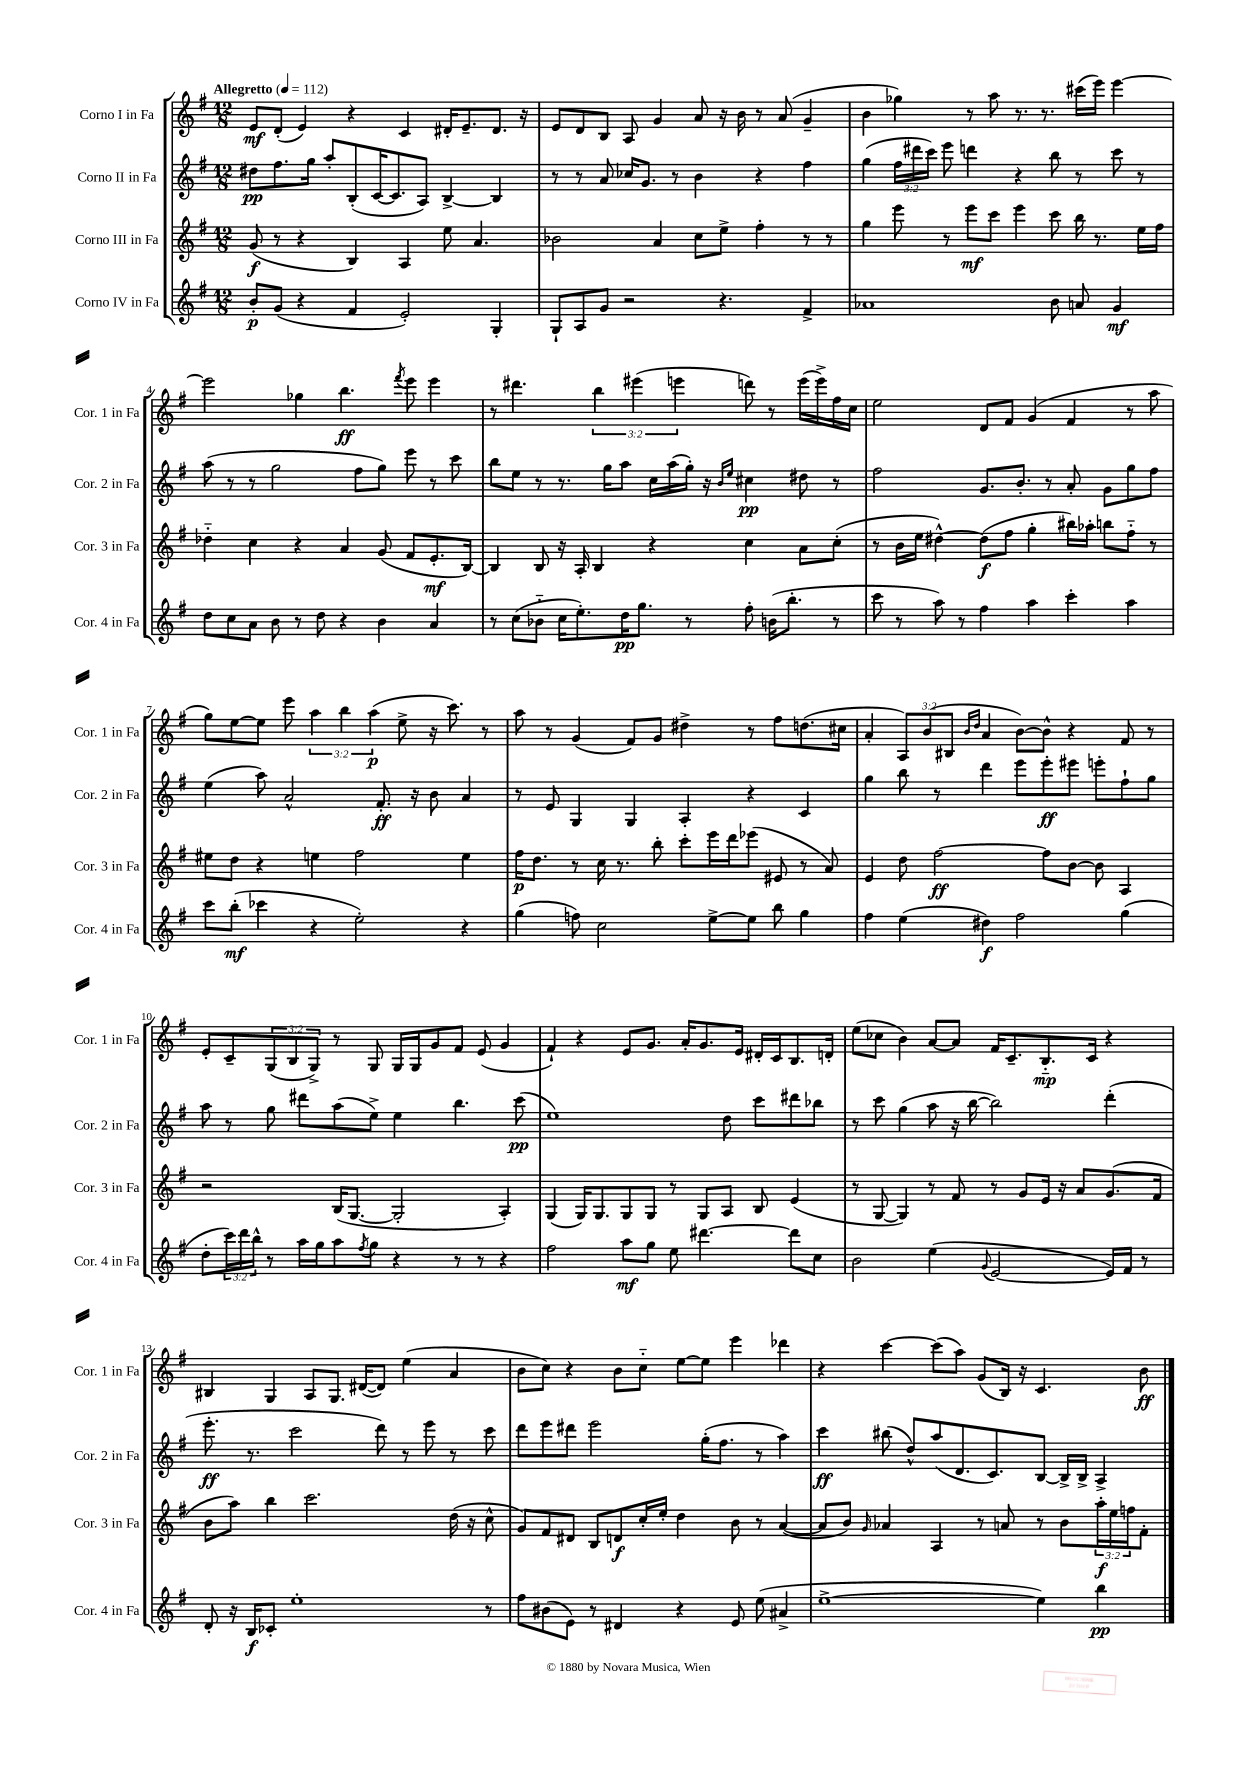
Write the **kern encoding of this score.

**kern	**dynam	**kern	**dynam	**kern	**dynam	**kern	**dynam
*part4	*part4	*part3	*part3	*part2	*part2	*part1	*part1
*staff4	*staff4	*staff3	*staff3	*staff2	*staff2	*staff1	*staff1
*I"Corno IV in Fa	*	*I"Corno III in Fa	*	*I"Corno II in Fa	*	*I"Corno I in Fa	*
*I'Cor. 4 in Fa	*	*I'Cor. 3 in Fa	*	*I'Cor. 2 in Fa	*	*I'Cor. 1 in Fa	*
*clefG2	*	*clefG2	*	*clefG2	*	*clefG2	*
*k[f#]	*	*k[f#]	*	*k[f#]	*	*k[f#]	*
*M12/8	*	*M12/8	*	*M12/8	*	*M12/8	*
*MM112	*	*MM112	*	*MM112	*	*MM112	*
=1	=1	=1	=1	=1	=1	=1	=1
!	!	!	!	!	!	!LO:TX:a:B:t=Allegretto	!
8b'/L	p	(8g/	f	8dd#X\L	pp	8e/L	mf
(8g/J	.	8r	.	8.ff#\	.	(8d'/J	.
4r	.	4r	.	.	.	4e/)	.
.	.	.	.	16gg\Jk	.	.	.
.	.	.	.	8aa'/L	.	.	.
4f#/	.	4B/)	.	(8B'/	.	4r	.
.	.	.	.	[16c/K	.	.	.
.	.	.	.	8.c/]	.	.	.
2e'/)	.	4A/	.	.	.	4c/	.
.	.	.	.	8A/J)	.	.	.
.	.	8ee\	.	[4B^/	.	16d#X'/KL	.
.	.	.	.	.	.	8.e~/	.
.	.	4.a/	.	.	.	.	.
4G'/	.	.	.	4B/]	.	8.d#/J	.
.	.	.	.	.	.	16r	.
=2	=2	=2	=2	=2	=2	=2	=2
8G`/L	.	2b-X\	.	8r	.	8e/L	.
8A/	.	.	.	8r	.	8d/	.
8g/J	.	.	.	8a/	.	8B/J	.
2r	.	.	.	16cc-X/KL	.	8A/	.
.	.	.	.	8.g/J	.	.	.
.	.	4a/	.	.	.	4g/	.
.	.	.	.	8r	.	.	.
.	.	8cc\L	.	4b\	.	8a/	.
4.r	.	8ee^\J	.	.	.	16r	.
.	.	.	.	.	.	16b\	.
.	.	4ff#'\	.	4r	.	8r	.
.	.	.	.	.	.	(8a/	.
4f#^/	.	8r	.	4ff#\	.	4g~/	.
.	.	8r	.	.	.	.	.
=3	=3	=3	=3	=3	=3	=3	=3
1a-X	.	4gg\	.	(4gg\	.	4b\	.
.	.	8eee\	.	24ff#\LL	.	4gg-X\)	.
.	.	.	.	24ddd#X\	.	.	.
.	.	.	.	24ccc\JJ)	.	.	.
.	.	8r	.	8eee\	.	.	.
.	.	8eee\L	mf	4dddn\	.	8r	.
.	.	8ccc\J	.	.	.	8aa\	.
.	.	4eee\	.	4r	.	8.r	.
.	.	.	.	.	.	8.r	.
8b\	.	8ccc\	.	8bb\	.	.	.
8an/	.	16bb\	.	8r	.	(16ccc#X\LL	.
.	.	8.r	.	.	.	16eee\JJ)	.
4g/	mf	.	.	8ccc\	.	[4eee\	.
.	.	16ee\LL	.	8r	.	.	.
.	.	16ff#\JJ	.	.	.	.	.
!!LO:LB:g=z
=4	=4	=4	=4	=4	=4	=4	=4
8dd\L	.	4dd-X\	.	(8aa\	.	2eee\]	.
8cc\	.	.	.	8r	.	.	.
8a\J	.	4cc\	.	8r	.	.	.
8b\	.	.	.	2gg\	.	.	.
8r	.	4r	.	.	.	4gg-X\	.
8dd\	.	.	.	.	.	.	.
4r	.	4a/	.	.	.	4.bb\	ff
.	.	.	.	8ff#\L	.	.	.
4b\	.	(8g/	.	8gg\J)	.	.	.
.	.	.	.	.	.	8qfff#/	.
.	.	8f#/L	.	8eee\	.	8eee\	.
4a/	.	8.e'/	mf	8r	.	4eee\	.
.	.	.	.	8ccc\	.	.	.
.	.	[16B/Jk)	.	.	.	.	.
=5	=5	=5	=5	=5	=5	=5	=5
8r	.	4B/]	.	8bb\L	.	8r	.
(8cc\L	.	.	.	8ee\J	.	4.ddd#X\	.
8b-X\J	.	8B/	.	8r	.	.	.
16cc\KL	.	16r	.	8.r	.	.	.
8.ee'\)	.	16A'/	.	.	.	.	.
.	.	4B/	.	.	.	6bb\	.
.	.	.	.	16gg\KL	.	.	.
16dd\K	pp	.	.	8aa\J	.	.	.
.	.	.	.	.	.	(6eee#X\	.
8.gg\J	.	.	.	.	.	.	.
.	.	4r	.	16cc\LL	.	.	.
.	.	.	.	(16aa\	.	.	.
.	.	.	.	.	.	6eeen\	.
8r	.	.	.	16gg'\JJ)	.	.	.
.	.	.	.	16r	.	.	.
.	.	.	.	16qqb/LL	.	.	.
.	.	.	.	16qqee/JJ	.	.	.
8ff#'\	.	4cc\	.	4cc#X\	pp	8dddn\)	.
(16bn\KL	.	.	.	.	.	8r	.
8.bb'\J	.	.	.	.	.	.	.
.	.	8a\L	.	8dd#X\	.	(16eee\LL	.
.	.	.	.	.	.	16eee^\)	.
8r	.	(8cc'\J	.	8r	.	16ff#\	.
.	.	.	.	.	.	16cc\JJ	.
=6	=6	=6	=6	=6	=6	=6	=6
8ccc\	.	8r	.	2ff#\	.	2ee\	.
8r	.	16b\LL	.	.	.	.	.
.	.	16ee\JJ	.	.	.	.	.
8aa\)	.	[4dd#X^^\)	.	.	.	.	.
8r	.	.	.	.	.	.	.
4ff#\	.	(8dd#\L]	f	8.g/L	.	8d/L	.
.	.	8ff#\J	.	.	.	8f#/J	.
.	.	.	.	8.b'/J	.	.	.
4aa\	.	4gg'\	.	.	.	(4g/	.
.	.	.	.	8r	.	.	.
4ccc'\	.	16bb#X\LL)	.	8a'/	.	4f#/	.
.	.	16aa-X'\JJ	.	.	.	.	.
.	.	8bbn\L	.	8g\L	.	.	.
4aa\	.	8ff#\J	.	8gg\	.	8r	.
.	.	8r	.	8ff#\J	.	8aa\	.
!!LO:LB:g=z
=7	=7	=7	=7	=7	=7	=7	=7
8ccc\L	.	8ee#X\L	.	(4ee\	.	8gg\L)	.
(8bb'\J	mf	8dd\J	.	.	.	[8ee\	.
4ccc-X\	.	4r	.	8aa\)	.	8ee\J]	.
.	.	.	.	2a^^/	.	8eee\	.
4r	.	4een\	.	.	.	6aa\	.
.	.	.	.	.	.	6bb\	.
2ee'\)	.	2ff#\	.	.	.	.	.
.	.	.	.	.	.	(6aa\	p
.	.	.	.	8.f#'/	ff	.	.
.	.	.	.	.	.	8ee^\	.
.	.	.	.	16r	.	.	.
.	.	.	.	8b\	.	16r	.
.	.	.	.	.	.	8.ccc\)	.
4r	.	4ee\	.	4a/	.	.	.
.	.	.	.	.	.	8r	.
=8	=8	=8	=8	=8	=8	=8	=8
(4gg\	.	16ff#\KL	p	8r	.	8aa\	.
.	.	8.dd\J	.	.	.	.	.
.	.	.	.	8e/	.	8r	.
8ffn\)	.	8r	.	4G/	.	(4g/	.
2cc\	.	16cc\	.	.	.	.	.
.	.	8.r	.	.	.	.	.
.	.	.	.	4G/	.	8f#/L)	.
.	.	8bb'\	.	.	.	8g/J	.
.	.	8ccc'\L	.	4A'/	.	4dd#X^\	.
[8ee^\L	.	16eee\L	.	.	.	.	.
.	.	16ddd\J	.	.	.	.	.
8ee\J]	.	(8eee-X\J	.	4r	.	8r	.
8bb\	.	8e#X/	.	.	.	8ff#\L	.
4gg\	.	8r	.	4c/	.	(8.ddn\	.
.	.	8a/)	.	.	.	.	.
.	.	.	.	.	.	16cc#X\Jk	.
=9	=9	=9	=9	=9	=9	=9	=9
4ff#\	.	4e/	.	4gg\	.	4a'/	.
(4ee\	.	8dd\	.	8bb\	.	12A/L)	.
.	.	.	.	.	.	(12b/	.
.	.	[2ff#\	ff	8r	.	.	.
.	.	.	.	.	.	12B#X/J	.
.	.	.	.	.	.	16qqb/LL	.
.	.	.	.	.	.	16qqdd/JJ	.
4dd#X\)	f	.	.	4ddd\	.	4a/	.
2ff#\	.	.	.	8eee\L	.	[8b\L)	.
.	.	8ff#\L]	.	8eee'\	ff	8b^^\J]	.
.	.	[8b\J	.	8eee#X\J	.	4r	.
.	.	8b\]	.	8eeen'\L	.	.	.
(4gg\	.	4A/	.	8ff#`\	.	8f#/	.
.	.	.	.	8gg\J	.	8r	.
!!LO:LB:g=z
=10	=10	=10	=10	=10	=10	=10	=10
8dd'\L	.	2r	.	8aa\	.	8e'/L	.
24ccc\L)	.	.	.	8r	.	8c~/	.
24ddd\	.	.	.	.	.	.	.
24bb^^\JJ	.	.	.	.	.	.	.
8r	.	.	.	8gg\	.	(12G/	.
.	.	.	.	.	.	12B/	.
16aa\LL	.	.	.	8ddd#X\L	.	.	.
.	.	.	.	.	.	12G^/J)	.
16gg\J	.	.	.	.	.	.	.
8aa\	.	(16B/KL	.	(8aa\	.	8r	.
.	.	[8.G/J	.	.	.	.	.
8qff#/	.	.	.	.	.	.	.
8gg\J	.	.	.	8ee^\J)	.	8G/	.
4r	.	2G'/]	.	4ee\	.	16G/LL	.
.	.	.	.	.	.	16G/J	.
.	.	.	.	.	.	8g/	.
8r	.	.	.	4.bb\	.	8f#/J	.
8r	.	.	.	.	.	(8e/	.
4r	.	4A'/)	.	.	.	4g/	.
.	.	.	.	(8ccc\	pp	.	.
=11	=11	=11	=11	=11	=11	=11	=11
2ff#\	.	(4G/	.	1ee)	.	4f#`/)	.
.	.	16G/KL)	.	.	.	4r	.
.	.	8.G/	.	.	.	.	.
8aa\L	mf	8G/	.	.	.	8e/L	.
8gg\J	.	8G/J	.	.	.	8.g/J	.
8ee\	.	8r	.	.	.	.	.
.	.	.	.	.	.	16a'/KL	.
[4.ddd#X\	.	8G/L	.	.	.	8.g/	.
.	.	8A/J	.	8dd\	.	.	.
.	.	.	.	.	.	16e/Jk	.
.	.	8B/	.	8ccc\L	.	16d#X'/LL	.
.	.	.	.	.	.	16c/J	.
8ddd#\L]	.	(4e/	.	8ddd#X\	.	8.B/	.
8cc\J	.	.	.	8bb-X\J	.	.	.
.	.	.	.	.	.	16dn'/Jk	.
=12	=12	=12	=12	=12	=12	=12	=12
2b\	.	8r	.	8r	.	(8ee\L	.
.	.	[8G/	.	8ccc\	.	8cc-X\J	.
.	.	4G/])	.	(4gg\	.	4b\)	.
(4ee\	.	8r	.	8aa\	.	[8a/L	.
.	.	8f#/	.	16r	.	8a/J]	.
.	.	.	.	[16bb\	.	.	.
8qqg/	.	.	.	.	.	.	.
[2e/	.	8r	.	2bb\])	.	16f#/KL	.
.	.	.	.	.	.	8.c~/	.
.	.	8g/L	.	.	.	.	.
.	.	16e/Jk	.	.	.	8.B/	mp
.	.	16r	.	.	.	.	.
.	.	8a/L	.	.	.	.	.
.	.	.	.	.	.	16c/Jk	.
16e/LL])	.	(8.g/	.	(4ddd'\	.	4r	.
16f#/JJ	.	.	.	.	.	.	.
8r	.	.	.	.	.	.	.
.	.	16f#/Jk	.	.	.	.	.
!!LO:LB:g=z
=13	=13	=13	=13	=13	=13	=13	=13
8d'/	.	8b\L	.	8.eee'\	ff	4B#X/	.
16r	.	8aa\J)	.	.	.	.	.
16B/KL	f	.	.	8.r	.	.	.
8c-X'/J	.	4bb\	.	.	.	4G/	.
1ee'	.	.	.	2ccc\	.	.	.
.	.	2.ccc\	.	.	.	8A/L	.
.	.	.	.	.	.	8.G/J	.
.	.	.	.	.	.	([16d#X/KL	.
.	.	.	.	8ddd\)	.	8d#/J])	.
.	.	.	.	8r	.	(4ee\	.
.	.	.	.	8eee\	.	.	.
.	.	(16dd\	.	8r	.	4a/	.
.	.	16r	.	.	.	.	.
8r	.	8cc^^\	.	8ccc\	.	.	.
=14	=14	=14	=14	=14	=14	=14	=14
8ff#\L	.	8g/L)	.	8ddd\L	.	8b\L	.
(8b#X\	.	8f#/	.	8eee\	.	8cc\J)	.
8e\J)	.	8d#X/J	.	8ddd#X\J	.	4r	.
8r	.	8B/L	.	2eee\	.	.	.
4d#X/	.	8dn/	f	.	.	8b\L	.
.	.	16cc'/L	.	.	.	8cc\J	.
.	.	16ee'/JJ	.	.	.	.	.
4r	.	4dd\	.	.	.	[8ee\L	.
.	.	.	.	(16gg'\KL	.	8ee\J]	.
.	.	.	.	8.ff#\J	.	.	.
8e/	.	8b\	.	.	.	4eee\	.
(8ee\	.	8r	.	8r	.	.	.
4a#X^/	.	([4a/	.	4aa\)	.	4ddd-X\	.
=15	=15	=15	=15	=15	=15	=15	=15
[1ee^	.	8a/L]	.	4ccc\	ff	4r	.
.	.	8b/J)	.	.	.	.	.
.	.	16qqg/	.	.	.	.	.
.	.	4a-X/	.	(8bb#X\	.	[4ccc\	.
.	.	.	.	8dd^^/L)	.	.	.
.	.	4A/	.	(8aa/	.	(8ccc\L]	.
.	.	.	.	8.d/	.	8aa\J)	.
.	.	8r	.	.	.	(8g/L	.
.	.	.	.	8.c/)	.	.	.
.	.	8an/	.	.	.	16B/Jk)	.
.	.	.	.	.	.	16r	.
4ee\])	.	8r	.	[8B/J	.	4.c/	.
.	.	8b\L	.	16B^/LL]	.	.	.
.	.	.	.	16B^/JJ	.	.	.
4bb\	pp	24aa'\L	f	4A^/	.	.	.
.	.	24ee\	.	.	.	.	.
.	.	24ffn\J	.	.	.	.	.
.	.	8f#'\J	.	.	.	8b\	ff
==	==	==	==	==	==	==	==
*-	*-	*-	*-	*-	*-	*-	*-
